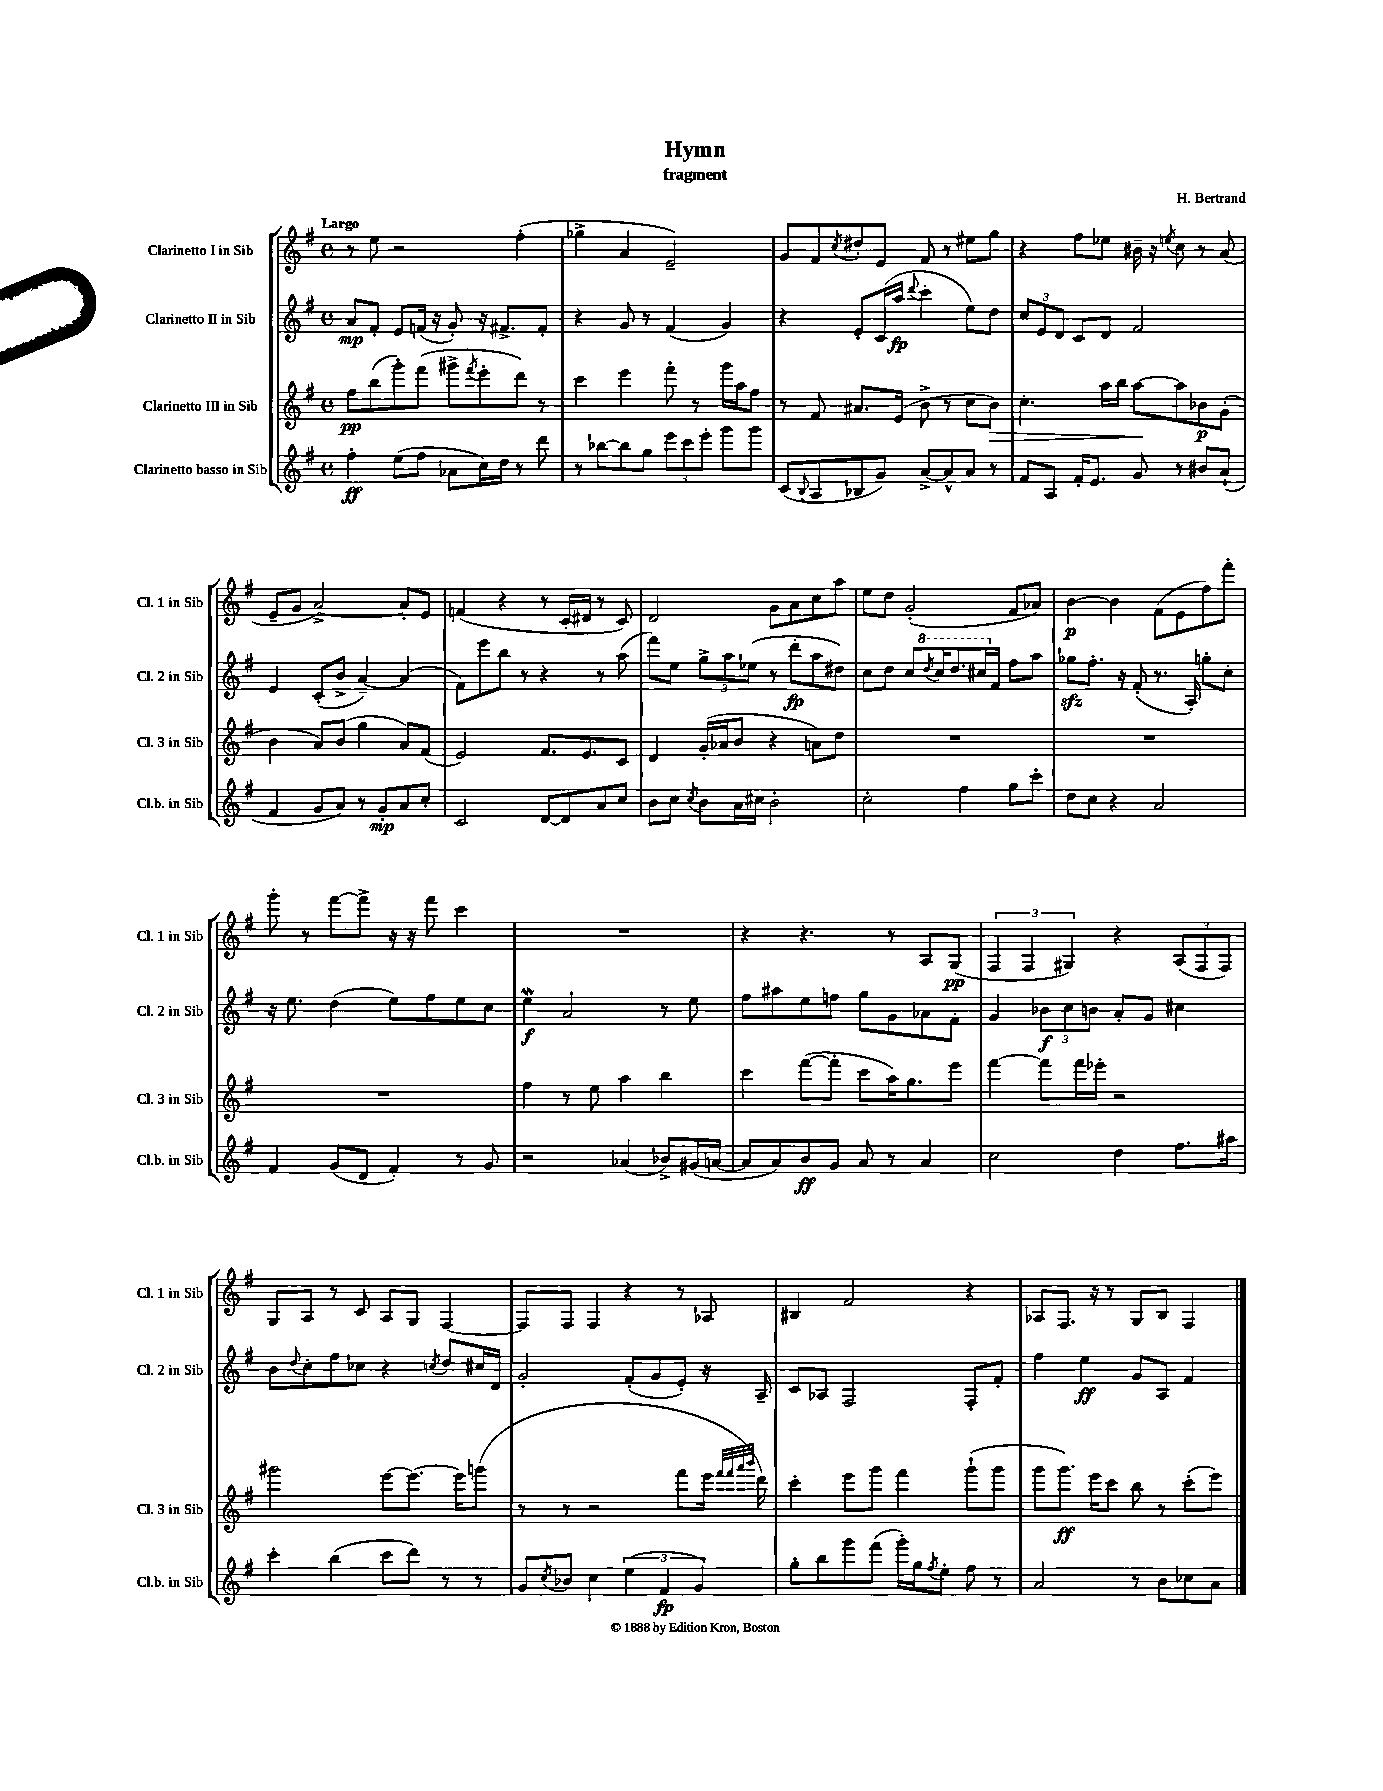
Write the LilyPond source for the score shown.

\header { title = "Hymn" composer = "H. Bertrand" subtitle = "fragment" }
<<
\new StaffGroup <<
\new Staff = "s0" \with { instrumentName = "Clarinetto I in Sib" shortInstrumentName = "Cl. 1 in Sib" } {
    \clef treble \key g \major \defaultTimeSignature \time 4/4 \tempo "Largo"
    r8 e''8 r2 fis''4-.( |
    ges''4-> a'4 e'2--) |
    g'8 fis'8 \acciaccatura { c''8 } dis''8-. e'8 fis'8 r8 eis''8 g''8 |
    r4 fis''8 ees''8 bis'16-- r16 \acciaccatura { e''8 } c''8 r8 a'8( |
    e'8-- g'8 a'2~->) a'8-. e'8 |
    f'4( r4 r8 c'16-. dis'16 r8 c'8) |
    d'2 g'8 a'8 c''8 a''8 |
    e''8 d''8 g'2-.( fis'8 aes'8) |
    b'4~\p b'4 fis'8( e'8 fis''8) fis'''8-. |
    g'''8-. r8 fis'''8~ fis'''8-> r16 r16 fis'''8 c'''4 |
    R1 |
    r4 r4. r8 a8 g8\pp( |
    \tuplet 3/2 { fis4 fis4 gis4) } r4 \tuplet 3/2 { a8( fis8 fis8) } |
    g8 a8 r8 c'8 a8 g8 fis4~ |
    fis8 fis8 fis4 r4 r8 aes8 |
    bis4 fis'2 r4 |
    aes8 fis8. r16 r8 g8 b8 fis4 \bar "|." |
}
\new Staff = "s1" \with { instrumentName = "Clarinetto II in Sib" shortInstrumentName = "Cl. 2 in Sib" } {
    \clef treble \key g \major \defaultTimeSignature \time 4/4
    a'8\mp fis'8-. e'8 f'16( r16 g'8-.) r16 fis'8.-> fis'8-. |
    r4 g'8 r8 fis'4( g'4) |
    r4 e'8-. c'16( a''16\fp \appoggiatura { d'''8 } c'''4-. e''8) d''8 |
    \tuplet 3/2 { c''8 e'8 d'8 } c'8 d'8 fis'2 |
    e'4 c'8-.( b'8-> a'4~--) a'4( |
    fis'8) e'''8 b''8 r8 r4 r8 a''8( |
    fis'''8) e''8 \tuplet 3/2 { g''8-> a''8 ees''8( } r8 d'''8-.\fp a''8 dis''8) |
    c''8 d''8 c''8 \ottava #1 \acciaccatura { d'''8 } c'''16 d'''8. cis'''16 \ottava #0 fis'16 fis''8 a''8 |
    ges''8\sfz fis''8.-. r16 fis'8-.( r8. a16-.) g''8-. c''8-. |
    r16 e''8. d''4( e''8) fis''8 e''8 c''8 |
    e''4\mordent\f a'2 r8 e''8 |
    fis''8 ais''8 e''8 f''8 g''8 g'8 aes'8 fis'8-. |
    g'4 \tuplet 3/2 { bes'8\f c''8 b'8 } a'8-. g'8 cis''4 |
    b'8 \appoggiatura { d''8 } c''8-. fis''8 ces''8 r4 \acciaccatura { c''8 } d''8 cis''16 d'16 |
    g'2-. fis'8-.( g'8 e'8-.) r16 a16-- |
    c'8 aes8 fis2 fis8-. fis'8-. |
    fis''4 e''4\ff g'8 a8 fis'4 \bar "|." |
}
\new Staff = "s2" \with { instrumentName = "Clarinetto III in Sib" shortInstrumentName = "Cl. 3 in Sib" } {
    \clef treble \key g \major \defaultTimeSignature \time 4/4
    fis''8\pp b''8( g'''8-.) fis'''8( gis'''8-> \acciaccatura { fis'''8 } e'''8-. d'''8) r8 |
    c'''4 e'''4 fis'''8-. r8 g'''16 a''16 fis''8 |
    r8 fis'8 ais'8. e'16( b'8-> r8 c''8 b'8\>) |
    c''4.-. a''16 b''16 a''8~\! a''8 bes'8\p g'8-.( |
    b'4 a'8) b'8( g''4 a'8) fis'8( |
    e'2) fis'8. e'8. c'8 |
    d'4 g'16-.( aes'16 b'8 r4 a'8) d''8 |
    R1 |
    R1 |
    R1 |
    fis''4 r8 e''8 a''4 b''4 |
    c'''4 fis'''8~( fis'''8-. c'''8 a''16) g''8. e'''8 |
    fis'''4~ fis'''8 fis'''16 ees'''16-. r2 |
    gis'''2 e'''8~ e'''8.~ e'''16 g'''8( |
    r8 r8 r2 fis'''8 e'''16 \grace { fis'''32 fis'''32 a'''32 b'''32 } d'''16) |
    c'''4-. e'''8 g'''8 fis'''4 g'''8-!( g'''8 |
    g'''8 g'''8.\ff) e'''16 c'''8 b''8 r8 c'''8-.( e'''8) \bar "|." |
}
\new Staff = "s3" \with { instrumentName = "Clarinetto basso in Sib" shortInstrumentName = "Cl.b. in Sib" } {
    \clef treble \key g \major \defaultTimeSignature \time 4/4
    fis''4-.\ff e''8( fis''8 aes'8 c''16) d''16 r8 d'''8 |
    r8 bes''8~ bes''8 g''8 \tuplet 3/2 { e'''8 c'''8 e'''8-. } g'''8 g'''8 |
    c'8( \appoggiatura { b8 } a8 bes8 g'8) a'8~-> a'8-^ a'8 r8 |
    fis'8 a8 fis'16-. e'8. g'8 r8 bis'8 a'8-!( |
    fis'4 g'8 a'8) r8 g'8-.\mp a'8 c''8-. |
    c'2 d'8~ d'8 a'8 c''8 |
    b'8 c''8 \acciaccatura { c''8 } b'8 a'16 cis''16 b'2-. |
    c''2-. fis''4 g''8 c'''8-. |
    d''8 c''8 r4 a'2 |
    fis'4 g'8( d'8 fis'4-.) r8 g'8 |
    r2 aes'4( bes'8->) gis'16( a'16~ |
    a'8 a'8) b'8\ff g'8 a'8 r8 a'4 |
    c''2 d''4 fis''8. ais''16 |
    c'''4-. b''4( c'''8 d'''8) r8 r8 |
    g'8 \acciaccatura { c''8 } bes'8 c''4 \tuplet 3/2 { e''4( fis'4\fp g'4) } |
    g''8-. b''8 g'''8 fis'''8( g'''16-.) g''16 \acciaccatura { fis''8 } e''8-. fis''8 r8 |
    a'2 r8 b'8 ces''8 a'8 \bar "|." |
}
>>
>>
\layout { \context { \Score \remove "Bar_number_engraver" } }
